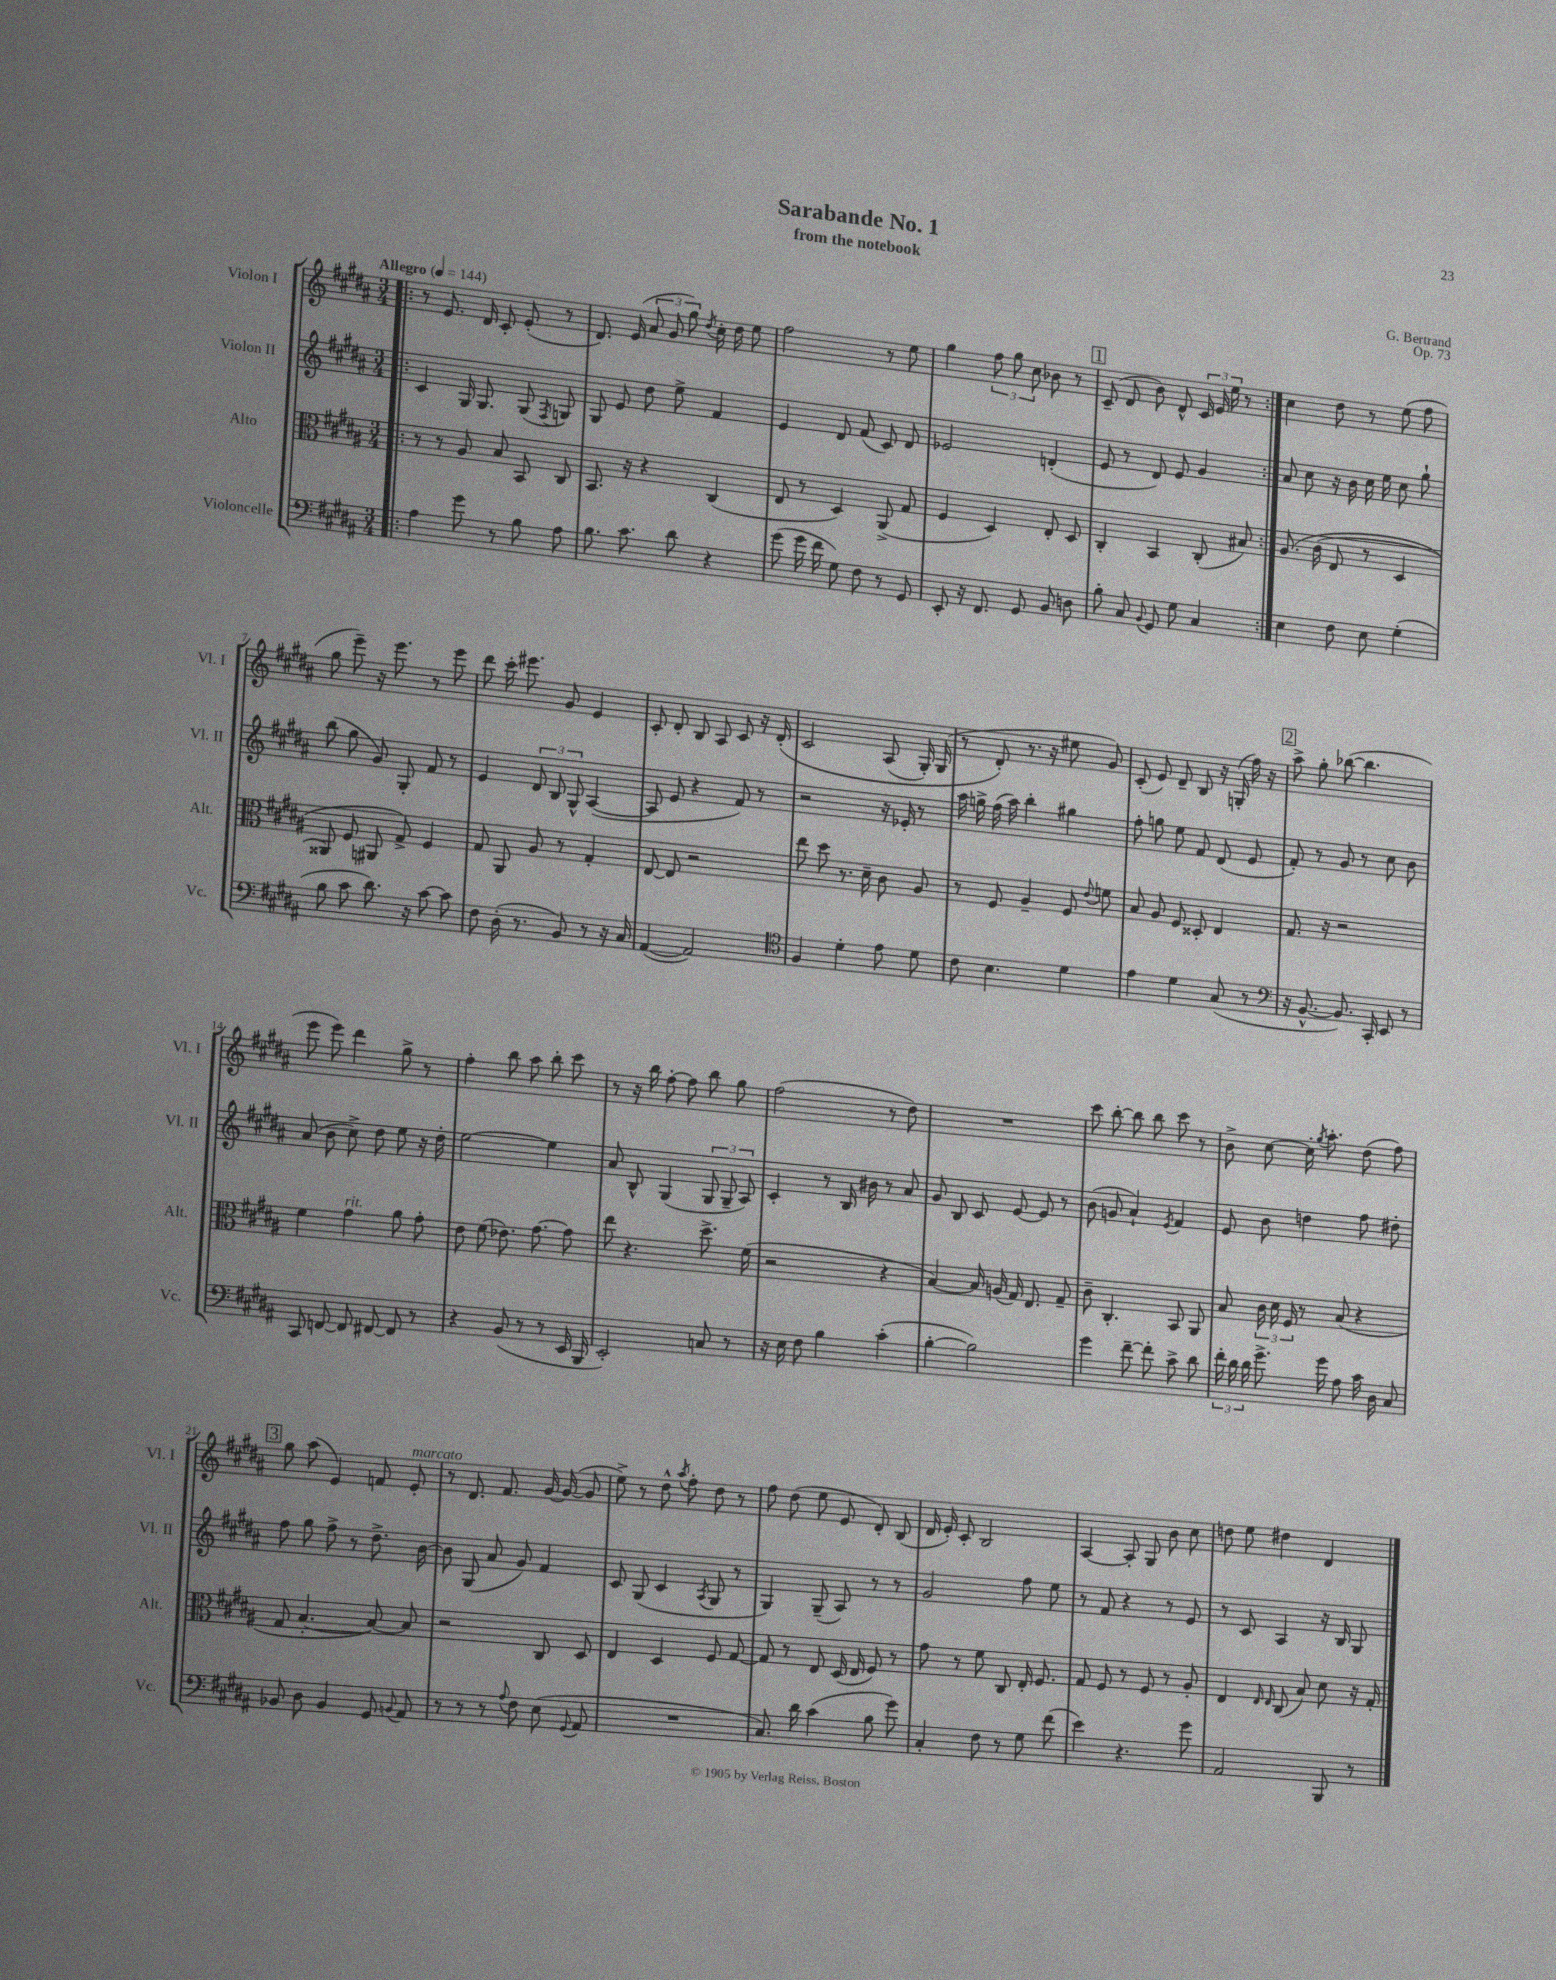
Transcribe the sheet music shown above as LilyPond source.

\header { title = "Sarabande No. 1" composer = "G. Bertrand" subtitle = "from the notebook" opus = "Op. 73" }
<<
\new StaffGroup <<
\new Staff = "s0" \with { instrumentName = "Violon I" shortInstrumentName = "Vl. I" } {
    \clef treble \key b \major \numericTimeSignature \time 3/4 \tempo "Allegro" 4 = 144
    \autoBeamOff \repeat volta 2 { \bar ".|:" r8 e'8. dis'16 cis'8-. e'8-.( r8 |
    dis'8.) e'16( \tuplet 3/2 { ais'8 gis'8 gis''8) } \acciaccatura { dis''8 } cis''16-. dis''16 e''8 |
    fis''2 r8 e''8 |
    gis''4 \tuplet 3/2 { fis''8 gis''8 cis''8 } bes'8 r8 |
    \mark \markup { \box "1" } cis'8--( dis'8 b'8) dis'8-^ \tuplet 3/2 { cis'16 e'16 e''16 } r8 | }
    cis''4 dis''8 r8 e''8( fis''8 |
    gis''8 e'''8--) r16 e'''8. r8 e'''8 |
    dis'''8 cis'''16-. eis'''8. gis'8 e'4 |
    cis'8-. dis'8-. b8 ais8 cis'8 r16 dis'16-.\( |
    cis'2 ais8( gis16-.) gis16( |
    r8 dis'8-.\) r8. r16 eis''8 gis'8) |
    cis'8-.( e'8) dis'8-- b8 r16 g16-.( fis''16) r16 |
    \mark \markup { \box "2" } ais''8-> gis''8-. bes''8~( bes''4. |
    e'''8 e'''8) dis'''4 gis''8-> r8 |
    fis''4-. b''8 ais''8 b''8-. cis'''8 |
    r8 r16 b''16 fis''8~-. fis''8 b''8 gis''8 |
    fis''2( r8 dis''8) |
    R2. |
    cis'''8 b''8~-. b''8 b''8 cis'''8 r8 |
    b'8-> cis''8~ cis''16-. \acciaccatura { gis''8 } ais''8.-. dis''8( fis''8) |
    \mark \markup { \box "3" } gis''8 ais''8( e'4) f'8 e'8-.^\markup { \italic "marcato" } |
    r8 dis'8. fis'8. gis'16~ gis'16~( gis'8 |
    e''8->) r8 dis''8-^ \acciaccatura { ais''8 } fis''8-. dis''8 r8 |
    fis''8 dis''8( e''8 e'8 dis'8-.) b8( |
    dis'16 e'16-.) cis'8-. b2 |
    ais4~ ais8-. gis8 b'8 cis''8 |
    d''8 e''8 dis''4 dis'4 \bar "|." |
}
\new Staff = "s1" \with { instrumentName = "Violon II" shortInstrumentName = "Vl. II" } {
    \clef treble \key b \major \numericTimeSignature \time 3/4
    \autoBeamOff \repeat volta 2 { \bar ".|:" cis'4 gis16 gis8. gis8( \acciaccatura { fis8 } g8) |
    gis8 e'8 dis''8 e''8-> fis'4 |
    e'4 dis'8 fis'8( cis'8) dis'8 |
    ees'2 d'4-.( |
    \mark \markup { \box "1" } e'8 r8 dis'8) e'8 gis'4 | }
    ais'8 cis''8 r16 b'16 cis''16 e''16 cis''8 gis''8-! |
    b''8( gis''8 gis'8) gis8-. fis'8 r8 |
    e'4 \tuplet 3/2 { dis'8 b8 gis8-^ } ais4~( |
    ais8 e'8 r4 fis'8) r8 |
    r2 r16 ees'16-. r8 |
    ais''16 g''16-> fis''16( ais''16) b''4-. gis''4 |
    fis''8-. g''8 e''8 fis'8 dis'8( e'8 |
    \mark \markup { \box "2" } fis'8-.) r8 gis'8 r8 cis''8 b'8 |
    ais'8( b'8 cis''8->) dis''8 e''8 r16 dis''16-. |
    e''2~ e''4 |
    ais'8 b8-^ gis4( \tuplet 3/2 { gis8 gis8-- ais8) } |
    cis'4-. r8 b16 bis'16 r8 ais'8 |
    gis'8 b8 cis'8 e'8~ e'8 r8 |
    b'8( g'8 ais'4-!) \acciaccatura { e'8 } fis'4 |
    e'8 b'8 d''4 fis''8 dis''8-. |
    \mark \markup { \box "3" } fis''8 gis''8 fis''8-> r8 dis''8.-> b'16~ |
    b'8 gis8( ais'8 gis'8) fis'4 |
    cis'8 gis8( cis'4 \acciaccatura { ais8 } gis8 r8 |
    gis4) gis8--( ais8) r8 r8 |
    gis'2 fis''8 e''8 |
    r8 fis'8 r4 r8 e'8 |
    r8 cis'8 ais4 r16 b16 gis8 \bar "|." |
}
\new Staff = "s2" \with { instrumentName = "Alto" shortInstrumentName = "Alt." } {
    \clef alto \key b \major \numericTimeSignature \time 3/4
    \autoBeamOff \repeat volta 2 { \bar ".|:" r8 r8 ais8 b8 b,8 cis8 |
    b,8. r16 r4 cis4( |
    e8 r8 dis4) ais,8->( gis8 |
    fis4 dis4) e8-. dis8 |
    \mark \markup { \box "1" } cis4-. b,4 cis8-.( bis8) | }
    ais8.\( cis'16( e8 r8 dis4 |
    aisis,8) fis8 ais,8 gis8->\) fis4 |
    gis8 ais,8 ais8 r8 gis4-. |
    e8~ e8 r2 |
    e''8 dis''8 r8. dis'16-- cis'8 ais8 |
    r8 fis8 ais4-- fis8 \appoggiatura { e'8 } f'8 |
    b8 ais8 fis8 disis8-. e4 |
    \mark \markup { \box "2" } gis8. r16 r2 |
    fis'4 gis'4^\markup { \italic "rit." } ais'8 gis'8-. |
    e'8 fis'8( ees'8.) gis'8.~ gis'8 |
    e''8 r4. dis''8.-> fis'16( |
    r2 r4 |
    b4~) b16 a16( gis16) e8. gis8-- |
    cis'8-- cis4.-. b,8 ais,8 |
    b8 \tuplet 3/2 { cis'16 dis'16 fis16 } r8 b8( r4 |
    \mark \markup { \box "3" } gis8 b4.~-. b8~) b8 |
    r2 cis8 dis8 |
    e4 dis4 fis8 gis8~ |
    gis8 r8 e8 dis16( e16 fis8) r8 |
    gis'8 r8 fis'8 cis8 e16-. fis8. |
    gis8 fis8 r8 fis8 r8 ais8-. |
    e4 \grace { e16 e16 } cis8( b8) dis'8 r16 gis16-. \bar "|." |
}
\new Staff = "s3" \with { instrumentName = "Violoncelle" shortInstrumentName = "Vc." } {
    \clef bass \key b \major \numericTimeSignature \time 3/4
    \autoBeamOff \repeat volta 2 { \bar ".|:" ais4 gis'8 r8 b8 ais8 |
    b8. cis'8. dis'8 r4 |
    gis'8( gis'16 fis'16 gis8) fis8 r8 gis,8 |
    e,8-. r16 fis,8. gis,8 b,8 d8 |
    \mark \markup { \box "1" } b8-. cis8 \appoggiatura { b,8 } gis,8 gis8 cis4 | }
    e4 fis8 e8 gis4-.( |
    b8 cis'8 dis'8.) r16 cis'8~ cis'8 |
    fis8 dis16-.( r8. b,8) r8 r16 cis16 |
    ais,4~( ais,2) |
    \clef tenor fis4 dis'4-. e'8 dis'8 |
    cis'8 b4. dis'4 |
    e'4 dis'4 gis8( r8 |
    \mark \markup { \box "2" } \clef bass r16 b,8.~-^ b,8.) cis,16-. e,8 r8 |
    cis,8 f,8~ f,8 fis,8~ fis,8 r8 |
    r4 b,8( r8 r8 e,16 b,,16 |
    e,2-.) c8 r8 |
    r16 e16 fis8 b4 cis'4-.( |
    b4~-. b2) |
    gis'4 fis'8~-- fis'8-. cis'8-> dis'8 |
    \tuplet 3/2 { fis'16-. dis'16 dis'16 } gis'8.-> gis'16 ais8 cis'16 dis16 cis8 |
    \mark \markup { \box "3" } bes,8 dis8 bes,4 gis,8 \appoggiatura { b,8 } ais,8 |
    r8 r8 r8 \appoggiatura { ais8 } fis8 e8( \appoggiatura { gis,8 } ais,8 |
    R2. |
    cis8.) dis'16 cis'4( b8 gis'8) |
    cis4-. fis8 r8 gis8 fis'8( |
    e'4) r4. gis'8 |
    ais,2 b,,8 r8 \bar "|." |
}
>>
>>
